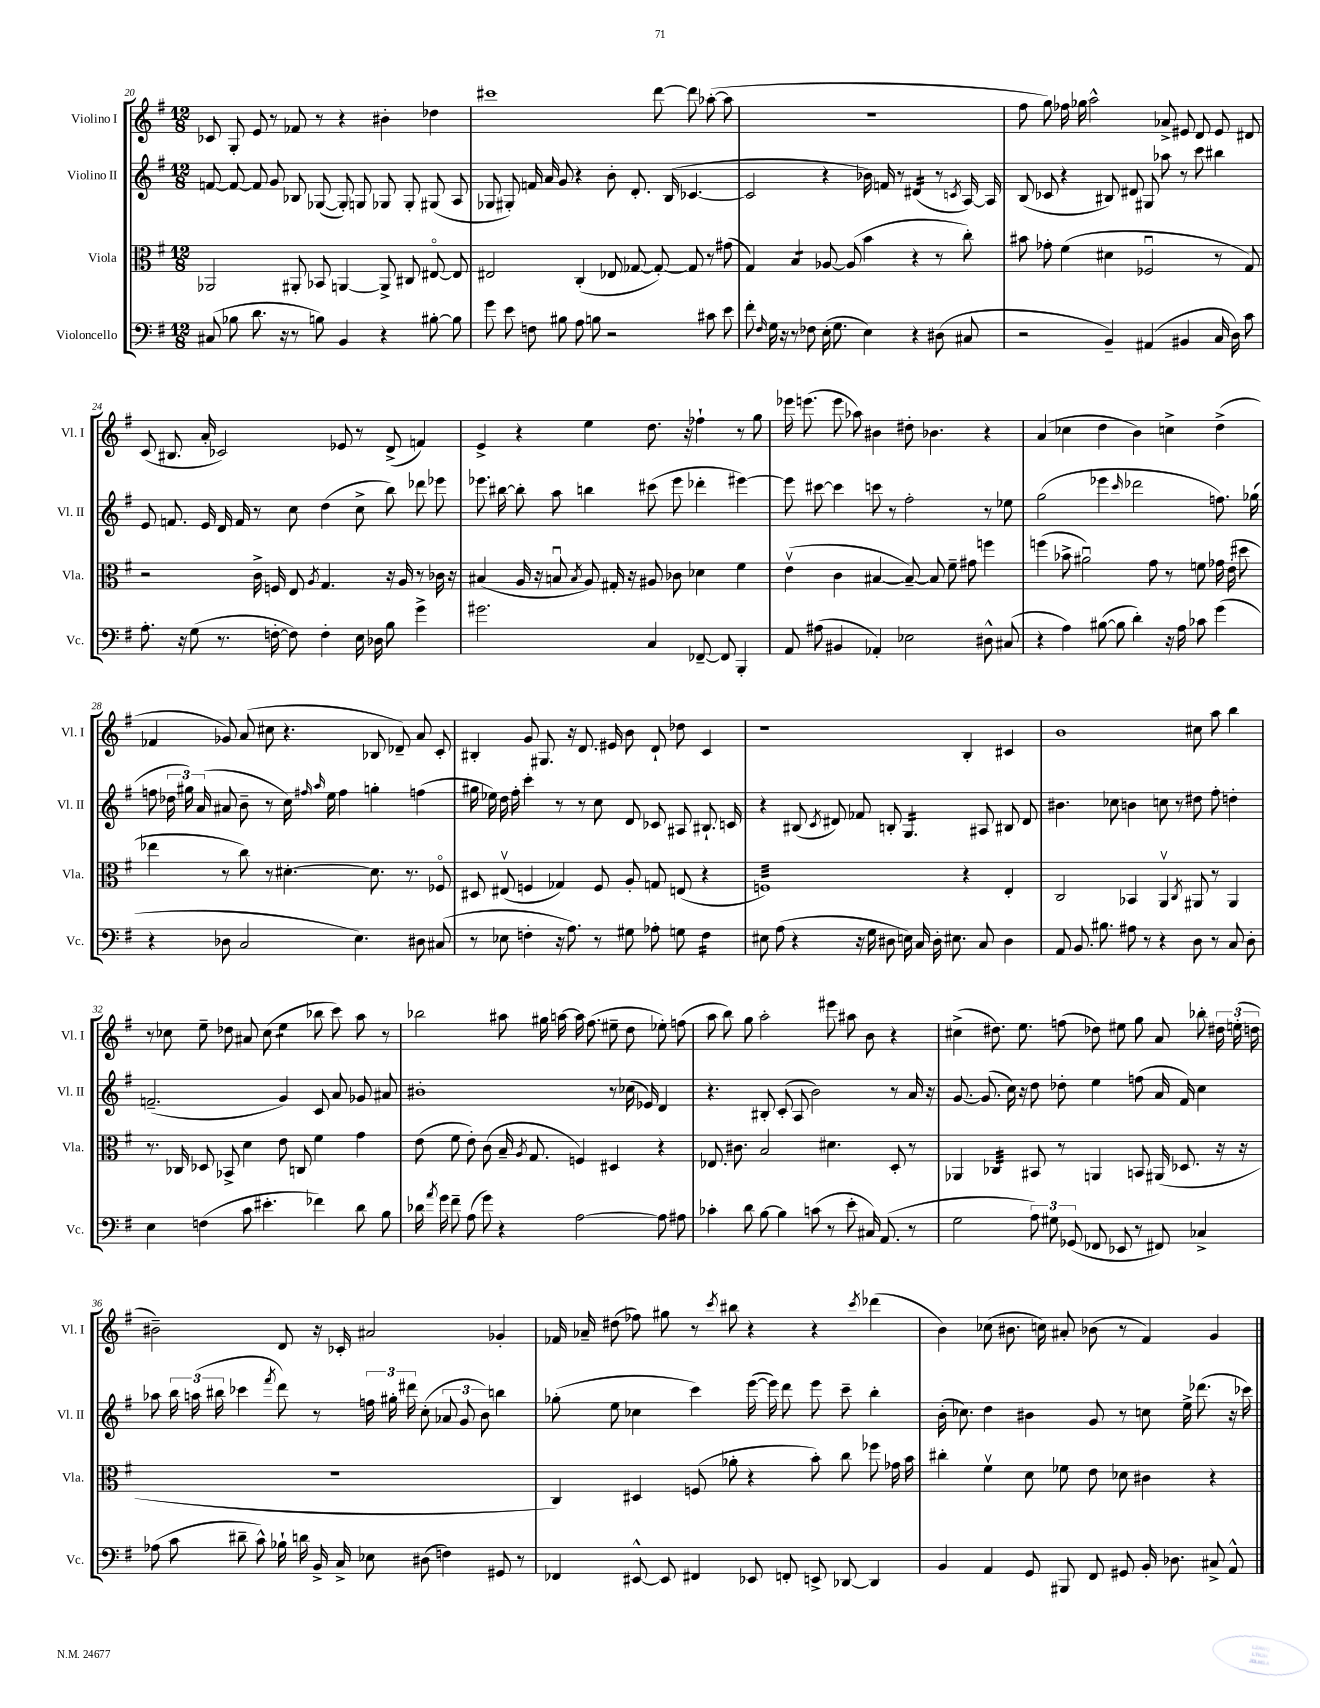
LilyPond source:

<<
\new StaffGroup <<
\new Staff = "s0" \with { instrumentName = "Violino I" shortInstrumentName = "Vl. I" } {
    \clef treble \key g \major \numericTimeSignature \time 12/8
    \autoBeamOff ces'8 g8-. e'8 r8 fes'8 r8 r4 bis'4-. des''4 |
    cis'''1 d'''8~ d'''8 aes''8~-.( aes''8 |
    R1. |
    fis''8 g''8) fes''16 ges''16 a''2-^ aes'8-> eis'8 d'8 eis'8 dis'8 |
    c'8( bis8. a'16-. ces'2) ees'8 r8 d'8->( f'4) |
    e'4-> r4 e''4 d''8. r16 fes''4-! r8 g''8 |
    ees'''16 e'''8.( e'''8 aes''8) bis'4 dis''8-. bes'4. r4 |
    a'4( ces''4 d''4 b'4) c''4-> d''4->( |
    fes'4 ges'8) a'8( cis''8 r4. bes8 des'8--) a'8 c'8-. |
    bis4-. g'8 gis8. r16 d'8. eis'16 b'8 d'8-! des''8 c'4 |
    r1 b4-. cis'4 |
    b'1 cis''8 a''8 b''4 |
    r8 ces''8 e''8-- des''8 ais'8 ces''8( e''4:8 bes''8 c'''8) a''8 r8 |
    bes''2 ais''8 gis''16 a''16~ a''16 fis''8.( eis''8-- d''8 ees''8-.) f''8( |
    a''8 b''8) g''8 a''2-. eis'''8 ais''8 b'8 r4 |
    cis''4->( dis''8.) e''8. f''8( des''8) eis''8 g''8 a'8 bes''8-. \tuplet 3/2 { dis''16 e''16-.( d''16 } |
    bis'2--) d'8 r16 ces'16-. ais'2 ges'4-. |
    fes'16 aes'16-- dis''8( fes''8) gis''8 r8 \acciaccatura { c'''8 } bis''8 r4 r4 \acciaccatura { c'''8 } des'''4( |
    b'4) ces''8( bis'8. c''16) ais'8-. bes'8( r8 fis'4) g'4 \bar "|." |
}
\new Staff = "s1" \with { instrumentName = "Violino II" shortInstrumentName = "Vl. II" } {
    \clef treble \key g \major \numericTimeSignature \time 12/8
    \autoBeamOff f'8~ f'8~ f'8 g'8 bes8 ges8~( ges8-.) g8 ges8 ges8-. gis8( a8 |
    ges8 gis8-.) f'16 a'16 g'8 r4 b'8-. d'8.-. b16( ces'4.~ |
    ces'2 r4 bes'16) f'16 r8 dis'4:16( r8 \acciaccatura { c'8 } a16~) a16 |
    b8( ces'8 r4 bis8) dis'8 gis8 aes''8 r8 c'''8 bis''4 |
    e'8 f'8. e'16 d'16 f'16 r8 c''8 d''4( c''8-> b''8) des'''8 ees'''8 |
    ees'''8. bis''16~ bis''8-. a''8 b''4 cis'''8( ees'''8 des'''4-. eis'''4~) |
    eis'''8 cis'''8~ cis'''4 c'''8 r8 fis''2-. r8 ees''8 |
    g''2( ees'''4 \grace { c'''16 } des'''2 f''8.) ges''16( |
    f''8 \tuplet 3/2 { des''16 gis''16) a'16( } ais'8 b'8-- r8 c''16) \grace { fis''16 a''16 } e''16 fis''4 g''4-. f''4( |
    gis''16 ees''16) d''16 fis''16-. c'''4-. r8 r8 c''8 d'8 ces'8 ais8 bis8.-! c'16 |
    r4 bis8( \acciaccatura { c'8 } dis'8) fes'8 b8-. g4.:16 ais8 bis8 dis'8 |
    bis'4. ces''8 b'4 c''8 r8 dis''8 fis''8-. d''4-. |
    f'2.--( g'4) c'8 a'8 ges'8 ais'8 |
    bis'1-. r8 ces''16( ees'16) d'4 |
    r4. bis8-. c'8-.( a8 b'2) r8 a'16 r16 |
    g'8.~ g'8.( c''16) r16 d''8 des''8-. e''4 f''8( a'16 fis'16) c''4 |
    aes''8 \tuplet 3/2 { b''16 a''16( bis''16 } ces'''4 \acciaccatura { fis'''8 } d'''8) r8 \tuplet 3/2 { f''16 gis''16-. dis'''16 } c''8-.( \tuplet 3/2 { aes'8 g'8 b'8) } b''4 |
    ges''8-.( e''8 ces''4 c'''4) e'''16~( e'''16) d'''8 e'''8 c'''8-- b''4-. |
    b'16-.( ces''8.) d''4 bis'4 g'8 r8 c''8 e''16-> des'''8.( r16 ces'''16) \bar "|." |
}
\new Staff = "s2" \with { instrumentName = "Viola" shortInstrumentName = "Vla." } {
    \clef alto \key g \major \numericTimeSignature \time 12/8
    \autoBeamOff aes,2 ais,8-. bes,8 a,4~ a,8-> cis8 eis8~\flageolet eis8 |
    eis2 c4-.( ees8 ges8~ ges8~-.) ges8 r8 gis'8( |
    g4) b4:8 aes8~ aes8( b'4 r4 r8 c''8-.) |
    bis'8 ges'8-. fis'4( dis'4 fes2\downbow r8 g8) |
    r2 c'16-> f16 e8 \acciaccatura { a8 } g4. r16 a16 r8 ces'16 r16 |
    bis4( a16 r16 b8\downbow \acciaccatura { b8 } a8) gis16-. r16 ais8 ces'8 des'4 fis'4 |
    e'4\upbow( c'4 bis4~ bis8~--) bis8 fis'8-- gis'8 f''4 |
    f''4( bes'8-> ais'2\downbow) g'8 r8 f'8 ges'16 e'16-.( dis''8 |
    ees''4 r8 c''8) r8 dis'4.~-. dis'8. r8. fes8\flageolet |
    dis8 eis8\upbow( f4 ges4) f8 a8-. g8 e8( r4 |
    f1:32) r4 e4-. |
    c2 bes,4 a,4\upbow \acciaccatura { c8 } ais,8 r8 ais,4 |
    r8. ces16 des8 bes,8-> d'4 e'8 c8 fis'4 g'4 |
    e'8( fis'8 e'8-.) c'8( b16-- \acciaccatura { a8 } g8. f4) dis4 r4 |
    ees8. cis'8. b2 dis'4. d8-. r8 |
    aes,4 ces4:32 bis,8 r8 a,4 b,8 ais,16( des8. r16 r16 |
    r1. |
    c4) dis4 f8( aes'8-. r4 b'8-.) c''8 fes''8 ges'16 b'16 |
    cis''4-. fis'4\upbow d'8 fes'8 e'8 des'8 cis'4 r4 \bar "|." |
}
\new Staff = "s3" \with { instrumentName = "Violoncello" shortInstrumentName = "Vc." } {
    \clef bass \key g \major \numericTimeSignature \time 12/8
    \autoBeamOff cis8( bes8 d'8. r16 r8 b8) b,4 r4 bis8~-. bis8 |
    g'8 e'8 f8 bis8 a8 b8 r2 cis'8 e'8 |
    fis'8-. \grace { fis16 } g16 r16 r8 fes8 e16-.( g8. e4) r4 dis8( cis8 |
    r2 b,4--) ais,4( bis,4 c16 d16) c'8 |
    a8.-. r16 g8( r8. f16~-. f8) f4-. e16 des16 b8 g'4-> |
    gis'2. c4 fes,8~-- fes,8 b,,4-. |
    a,8 ais8( bis,4 aes,4-.) ees2 dis8-^ cis8( |
    r4 a4) bis8~( bis8 d'4-.) r16 a16 ces'8 g'4( |
    r4 des8 c2 e4.) dis8 cis8( |
    r8 ees8 f4-. r16 a8.) r8 gis8 aes8-. g8 f4:16 |
    eis8 a8( r4 r16 g16 dis8 e16) c16 dis16-. eis8. c8 dis4 |
    a,8 b,8. bis8. ais8 r8 r4 d8 r8 c8 d8-. |
    e4 f4( c'8 eis'4.-. fes'4) d'8 b8 |
    des'16 \acciaccatura { a'8 } g'16 fis'8-- a8( g'8) r4 a2~ a8 ais8 |
    ces'4-. d'8 b8~ b4 c'8( r8 e'8-. cis16) a,8.( r8 |
    g2 \tuplet 3/2 { a8) gis8 ges,8( } fes,8 ees,8 r8 fis,8) ces4-> |
    aes8( c'8 dis'8-- c'8-^) bes16-! d'16 b,16-> c16-> ees8 dis8( f4) gis,8 r8 |
    fes,4 eis,8~-^ eis,8 fis,4 ees,8 f,8-. e,8-> des,8~ des,4 |
    b,4 a,4 g,8 bis,,8 fis,8 gis,8 b,16-. des8. cis8-> a,8-^ \bar "|." |
}
>>
>>
\layout { \context { \Score currentBarNumber = #20 } }
